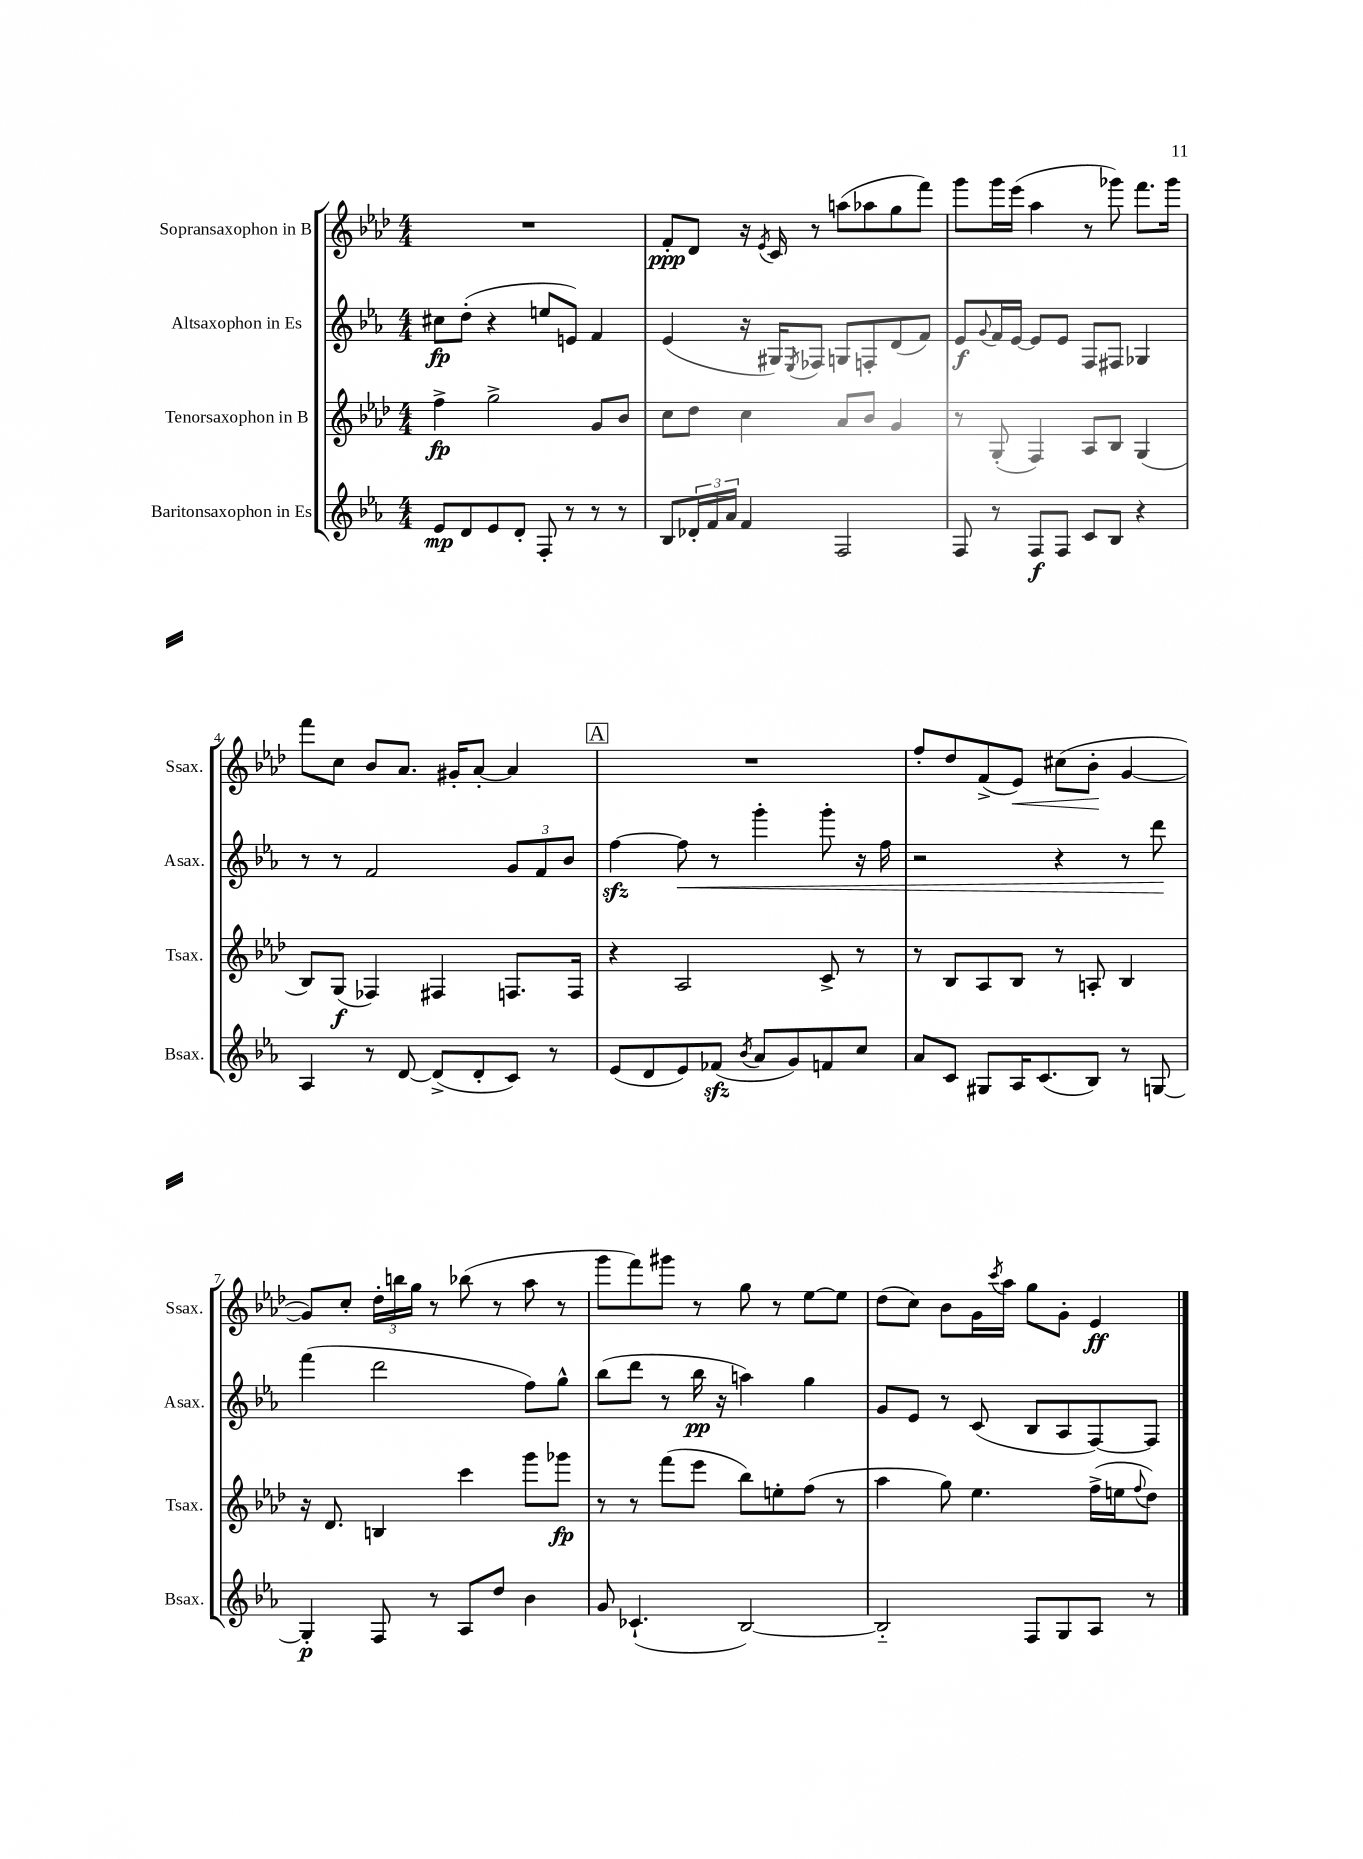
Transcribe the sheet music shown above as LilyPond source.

<<
\new StaffGroup <<
\new Staff = "s0" \with { instrumentName = "Sopransaxophon in B" shortInstrumentName = "Ssax." } {
    \clef treble \key aes \major \numericTimeSignature \time 4/4
    R1 |
    f'8-.\ppp des'8 r16 \acciaccatura { ees'8 } c'16 r8 a''8( aes''8 g''8 f'''8) |
    g'''8 g'''16 ees'''16( aes''4 r8 ges'''8) f'''8. ges'''16 |
    f'''8 c''8 bes'8 aes'8. gis'16-. aes'8~-. aes'4 |
    \mark \markup { \box "A" } R1 |
    f''8-. des''8 f'8->( ees'8\<) cis''8( bes'8-.\! g'4~ |
    g'8) c''8-. \tuplet 3/2 { des''16-. b''16 g''16 } r8 bes''8( r8 aes''8 r8 |
    g'''8 f'''8) gis'''8 r8 g''8 r8 ees''8~ ees''8 |
    des''8( c''8) bes'8 g'16 \acciaccatura { c'''8 } aes''16 g''8 g'8-. ees'4\ff \bar "|." |
}
\new Staff = "s1" \with { instrumentName = "Altsaxophon in Es" shortInstrumentName = "Asax." } {
    \clef treble \key ees \major \numericTimeSignature \time 4/4
    cis''8\fp d''8-.( r4 e''8 e'8) f'4 |
    ees'4( r16 gis16) \acciaccatura { ees8 } fes8 g8 f8-. d'8( f'8) |
    ees'8\f \appoggiatura { g'8 } f'16 ees'16~ ees'8 ees'8 f8 fis8 ges4 |
    r8 r8 f'2 \tuplet 3/2 { g'8 f'8 bes'8 } |
    \mark \markup { \box "A" } f''4~\sfz f''8\< r8 g'''4-. g'''8-. r16 f''16 |
    r2 r4 r8 d'''8\! |
    f'''4( d'''2 f''8) g''8-^ |
    bes''8( d'''8 r8 bes''16\pp r16 a''4) g''4 |
    g'8 ees'8 r8 c'8( bes8 aes8 f8~) f8 \bar "|." |
}
\new Staff = "s2" \with { instrumentName = "Tenorsaxophon in B" shortInstrumentName = "Tsax." } {
    \clef treble \key aes \major \numericTimeSignature \time 4/4
    f''4->\fp g''2-> g'8 bes'8 |
    c''8 des''8 c''4 aes'8 bes'8 g'4 |
    r8 g8-.( f4) aes8 bes8 g4( |
    bes8) g8\f( fes4) fis4 f8. f16 |
    \mark \markup { \box "A" } r4 aes2 c'8-> r8 |
    r8 bes8 aes8 bes8 r8 a8-. bes4 |
    r16 des'8. b4 c'''4 g'''8 ges'''8\fp |
    r8 r8 f'''8( ees'''8 bes''8) e''8-. f''8( r8 |
    aes''4 g''8) ees''4. f''16->( e''16 \appoggiatura { f''8 } des''8) \bar "|." |
}
\new Staff = "s3" \with { instrumentName = "Baritonsaxophon in Es" shortInstrumentName = "Bsax." } {
    \clef treble \key ees \major \numericTimeSignature \time 4/4
    ees'8\mp d'8 ees'8 d'8-. f8-. r8 r8 r8 |
    bes8 \tuplet 3/2 { des'16-. f'16 aes'16 } f'4 f2 |
    f8 r8 f8\f f8 c'8 bes8 r4 |
    aes4 r8 d'8~ d'8->( d'8-. c'8) r8 |
    \mark \markup { \box "A" } ees'8( d'8 ees'8) fes'8\sfz( \acciaccatura { bes'8 } aes'8 g'8) f'8 c''8 |
    aes'8 c'8 gis8 aes16 c'8.( bes8) r8 g8~ |
    g4-.\p f8 r8 aes8 d''8 bes'4 |
    g'8 ces'4.-!( bes2~) |
    bes2-_ f8 g8 aes8 r8 \bar "|." |
}
>>
>>
